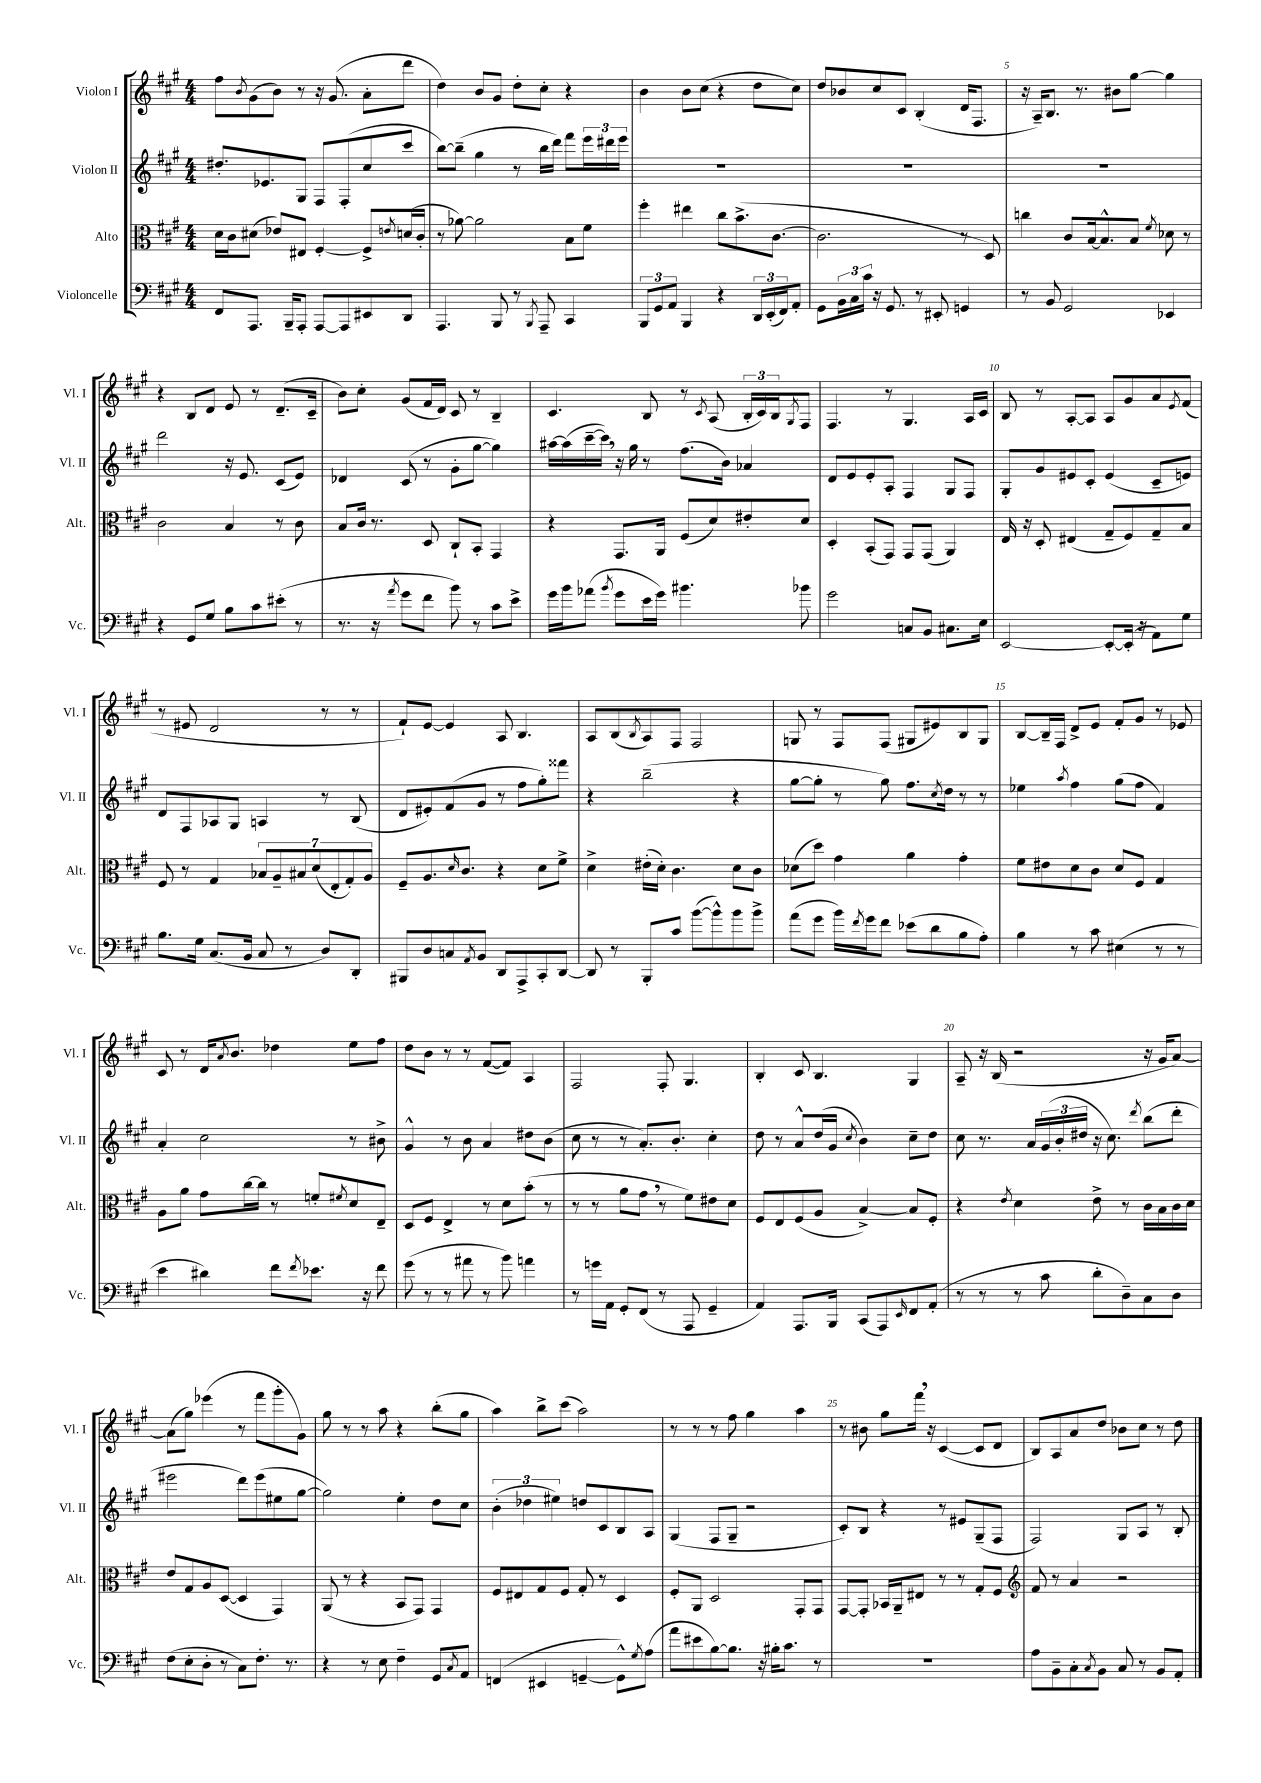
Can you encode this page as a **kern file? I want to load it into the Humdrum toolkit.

**kern	**kern	**kern	**kern
*part4	*part3	*part2	*part1
*staff4	*staff3	*staff2	*staff1
*I"Violoncelle	*I"Alto	*I"Violon II	*I"Violon I
*I'Vc.	*I'Alt.	*I'Vl. II	*I'Vl. I
*clefF4	*clefC3	*clefG2	*clefG2
*k[f#c#g#]	*k[f#c#g#]	*k[f#c#g#]	*k[f#c#g#]
*M4/4	*M4/4	*M4/4	*M4/4
=1	=1	=1	=1
8FF#/L	16d\LL	8.dd#X'/L	8ff#\L
.	16c#\J	.	.
.	.	.	8qb/
8.AAA/J	(8d#X\J	.	(8g#\
.	.	8.e-X/	.
.	8e-X/L)	.	8b\J)
16BBB~/KL	.	.	.
8AAA'/J	8E#X/J	8G#/J	8r
[8AAA/L	[4F#'/	8F#/L	16r
.	.	.	(8.g#/
8AAA/]	.	(8F#'/	.
8EE#X/	8F#^/L]	8cc#/	8a'\L
.	8qen/	.	.
8DD/J	(16dn/L	8ccc#/J	8ddd\J
.	16c#'/JJ	.	.
=2	=2	=2	=2
4.AAA/	8r	[8bb\L)	4dd\)
.	[8a-X\)	(8bb~\J]	.
.	2a-\]	4gg#\	8b/L
8BBB/	.	.	8g#/J
8r	.	8r	8dd'\L
8qBBB/	.	.	.
8AAA~/	.	16bb\LL	8cc#'\J
.	.	16ddd\JJ)	.
4CC#/	8B\L	8fff#\L	4r
.	8f#\J	24eee\L	.
.	.	24ddd#X\	.
.	.	24eee\JJ	.
=3	=3	=3	=3
12BBB/L	4ff#'\	1r	4b\
12GG#/	.	.	.
12AA/J	.	.	.
4BBB/	4ee#X\	.	8b\L
.	.	.	(8cc#\J
4r	8cc#\L	.	4r
.	(8.b^\	.	.
24DD/LL	.	.	8dd\L
(24EE'/	.	.	.
.	[8.c#\J	.	.
24FF#/J)	.	.	.
8AA'/J	.	.	8cc#\J)
=4	=4	=4	=4
8GG#\L	2.c#\]	1r	8dd/L
24BB\L	.	.	8b-X/
24C#\	.	.	.
24c#\JJ	.	.	.
16r	.	.	8cc#/
8.GG#/	.	.	.
.	.	.	8c#/J
8r	.	.	(4B'/
8EE#X'/	.	.	.
4GGn/	8r	.	16d/KL
.	.	.	8.F#/J
.	8D/)	.	.
=5	=5	=5	=5
8r	4ccn\	1r	16r
.	.	.	16A~/KL)
8BB/	.	.	8.B/J
2GG#/	8c#/L	.	.
.	.	.	8.r
.	[16B/k	.	.
.	8.B^^/]	.	.
.	.	.	8b#X\L
.	8B/J	.	[8gg#\J
.	8qf#/	.	.
4EE-X/	8d-X\	.	4gg#\]
.	8r	.	.
!!LO:LB:g=z
=6	=6	=6	=6
4r	2c#\	2ddd\	4r
8GG#/L	.	.	8B/L
8G#/J	.	.	8d/J
8B\L	4B/	16r	8e/
.	.	8.e/	.
8c#\	.	.	8r
(8e#X'\J	8r	(8c#/L	(8.d~/L
8r	8c#\	8e/J)	.
.	.	.	16c#~/Jk
=7	=7	=7	=7
8.r	8B/L	4d-X/	8b\L)
.	16c#/Jk	.	8cc#'\J
16r	8.r	.	.
8qa/	.	.	.
8g#\L	.	(8c#/	(8g#/L
8f#\J	8D/	8r	16f#/L
.	.	.	16d/JJ)
8b\)	8C#`/L	8g#'\L	8c#/
8r	8BB'/J	[8gg#\J	8r
8c#\L	4GG#/	4gg#\])	4B~/
8e^\J	.	.	.
=8	=8	=8	=8
16g#\LL	4r	[16aa#X\LL	4.c#/
16b\J	.	(16aa#\]	.
(8a-X\J	.	[16ccc#~\	.
.	.	16ccc#,\JJ])	.
8qb/	.	.	.
8g#\L	8.GG#/L	16r	.
.	.	16gg#\	.
16e\L	.	8r	8B/
16g#\JJ)	16AA/Jk	.	.
4.b#X\	(8F#/L	(8.ff#\L	8r
.	.	.	8qc#/
.	8d/)	.	(8A/
.	.	16b\Jk)	.
.	8e#X'/	4a-X/	24B'/LL
.	.	.	24c#/)
.	.	.	24B/J
.	.	.	8qG#/
8b-X\	8d/J	.	8F#/J
=9	=9	=9	=9
2g#\	4D'/	8d/L	4.F#/
.	.	8e/	.
.	(8BB'/L	8e'/	.
.	8GG#/J)	8A'/J	8r
8Cn/L	8GG#/L	4F#/	4.G#/
8BB/J	(8GG#/J	.	.
8.C#X\L	4AA/)	8G#/L	.
.	.	8F#/J	16A/LL
16E\Jk	.	.	16c#/JJ
=10	=10	=10	=10
[2EE/	16E/	8G#'/L	8B/
.	16r	.	.
.	8D'/	8g#/	8r
.	(4E#X/	8e#X/	[8A'/L
.	.	8c#'/J	8A/J]
8EE'/L_	8G#~/L	(4e#/	8A/L
(16EE'/Jk]	8F#/)	.	8g#/
16r	.	.	.
8AA\L)	8G#~/	8c#~/L	8a/
.	.	.	8qe/
8G#\J	8B/J	8en/J)	(8f#/J
!!LO:LB:g=z
=11	=11	=11	=11
8.B\L	8F#/	8d/L	8r
.	8r	8F#/	8e#X/
16G#\Jk	.	.	.
(8.C#/L	4G#/	8A-X/	2d/
.	.	8G#/J	.
16BB/Jk	.	.	.
8C#/	14B-X/L	4An/	.
.	14A~/	.	.
8r	.	.	.
.	14B#X/	.	.
.	(14d/	.	.
8D/L)	.	8r	8r
.	14E'/	.	.
.	14G#'/)	.	.
8DD'/J	.	(8B/	8r
.	14A/J	.	.
=12	=12	=12	=12
8BBB#X/L	8F#~/L	8d/L	8f#`/L)
8D/	8.A/	8e#X'/)	[8e/J
8Cn/	.	(8f#/	4e/]
.	16qqd/	.	.
.	8.c#/J	.	.
8qAA/	.	.	.
8BB/J	.	8g#/J	.
8DD/L	4r	8r	8A/
8AAA^/	.	8ff#\L	4.B/
8CC#'/	8d\L	8gg#'\)	.
[8DD/J	8f#^\J	8fff##X\J	.
=13	=13	=13	=13
8DD/]	4d^\	4r	8A/L
8r	.	.	(8B/
.	.	.	8qB/
8BBB'/L	(16e#X'\LL	(2bb~\	8A/)
.	16d'\JJ)	.	.
8c#/J	4.c#\	.	8F#/J
([8b\L	.	.	2F#/
8b^^\])	.	.	.
8b\	8d\L	4r	.
8b^\J	8c#\J	.	.
=14	=14	=14	=14
(8a\L	(8d-X\L	[8gg#\L	8Gn/
8g#\J	8dd\J)	8gg#'\J]	8r
16b\LL)	4g#\	8r	8F#/L
8qf#/	.	.	.
16g#\J	.	.	.
8f#\J	.	8gg#\)	(8F#/J
(8e-X\L	4a\	8.ff#\L	8G#X/L
8d\	.	.	8e#X/)
.	.	8qcc#/	.
.	.	16dd\Jk	.
8B\	4g#'\	8r	8B/
8A'\J)	.	8r	8G#/J
=15	=15	=15	=15
4B\	8f#\L	4ee-X\	[8B/L
.	8e#X\	.	16B~/L]
.	.	.	16F#/JJ
.	.	8qaa/	.
8r	8d\	4ff#\	8d^/L
8c#\	8c#\J	.	8e/J
(4E#X\	8d/L	(8gg#\L	8f#'/L
.	8F#/J	8ff#\J	8g#/J
8r	4G#/	4f#/)	8r
8r	.	.	8e-X/
!!LO:LB:g=z
=16	=16	=16	=16
4e\	8A\L	4a'/	8c#/
.	8a\J	.	8r
4d#X\)	8g#\L	2cc#\	16d/KL
.	.	.	8qa/
.	.	.	8.b/J
.	[16cc#\L	.	.
.	16cc#\JJ]	.	.
8f#\L	8r	.	4dd-X\
8qf#/	.	.	.
8.e-X\J	8fn'/L	.	.
.	8qf#X/	.	.
.	8d/	8r	8ee\L
16r	.	.	.
8f#\	8E~/J	8b#X^\	8ff#\J
=17	=17	=17	=17
(8g#\	8D/L	4g#^^/	8dd\L
8r	8F#/J	.	8b\J
8r	4E^/	8r	8r
8a#X\	.	8b\	8r
8r	8r	4a/	([8f#/L
8b\)	8d\L	.	8f#/J])
4an\	(8b'\J	8dd#X\L	4A/
.	8r	(8b\J	.
=18	=18	=18	=18
8r	8r	8cc#\	2F#/
16gn\LL	8r	8r	.
16AA\JJ	.	.	.
8GG#'/L	8a\L	8r	.
(8FF#/J	8g#,\J	8.a'/L)	.
8r	8r	.	8F#'/
.	.	8.b'/J	.
8AAA/	8f#\L)	.	4.G#/
4GG#~/	8e#X\	4cc#'\	.
.	8d\J	.	.
=19	=19	=19	=19
4AA/)	8F#/L	8dd\	4B'/
.	8E/	8r	.
8.AAA/L	(8F#/	8a^^/L	8c#/
.	8A/J	(16dd/L	4.B/
16BBB/Jk	.	16g#/JJ	.
.	.	8qcc#/	.
(8CC#/L	[4B^/)	4b\)	.
8AAA/)	.	.	.
16qqEE/	.	.	.
8FF#/	8B/L]	8cc#~\L	4G#/
(8AA'/J	8F#'/J	8dd\J	.
=20	=20	=20	=20
8r	4r	8cc#\	8A~/
8r	.	8.r	16r
.	.	.	(16B/
.	8qe/	.	.
8r	4d\	.	2r
.	.	16a/LL	.
8c#\	.	(24g#/	.
.	.	24b'/	.
.	.	24dd#X/JJ	.
8d'\L	8e^\	16r	.
.	.	8.cc#\)	.
8D~\)	8r	.	.
.	.	8qddd/	.
8C#\	16c#\LL	(8bb\L	16r
.	16B\	.	16g#/KL
8D\J	16c#\	8ddd'\J	[8a/J)
.	16d\JJ	.	.
!!LO:LB:g=z
=21	=21	=21	=21
(8F#\L	8e/L	2eee#X\	(8a\L]
8E'\	8G#/	.	8gg#\J)
8D'\J	8A/	.	(4eee-X\
8r	([8D/J	.	.
8C#\L)	4D/]	8ddd\L)	8r
8.F#'\J	.	(8eee#\	8fff#\L
.	4GG#/)	8ee#X\	8ggg#'\
8.r	.	.	.
.	.	[8gg#\J	8g#\J)
=22	=22	=22	=22
4r	(8AA/	2gg#\])	8gg#\
.	8r	.	8r
8r	4r	.	8r
8E\	.	.	8aa\
4F#~\	8BB/L	4ee'\	4r
.	8GG#/J)	.	.
8GG#/L	4GG#/	8dd\L	(8bb'\L
8qC#/	.	.	.
8AA/J	.	8cc#\J	8gg#\J
=23	=23	=23	=23
(4FFn/	8F#/L	(6b'\	4aa\)
.	8E#X/	.	.
.	.	6dd-X\	.
4EE#X/	8G#/	.	8bb^\L
.	.	6ee#X\)	.
.	8F#/J	.	(8ccc#\J
[4GGn~/	8G#'/	8ddn/L	2aa\)
.	8r	8c#/	.
8GG^^\L])	4D/	8B/	.
8qG#/	.	.	.
(8A\J	.	8A/J	.
=24	=24	=24	=24
8a\L	8F#'/L	(4G#/	8r
8e#X\	8AA/J	.	8r
[8B\)	2D/	8F#/L	8r
8.B\J]	.	8G#~/J	8ff#\
.	.	2r	4gg#\
16r	.	.	.
16B#X'\KL	.	.	.
8.c#\J	.	.	.
.	8GG#'/L	.	4aa\
8r	8GG#/J	.	.
=25	=25	=25	=25
1r	[8GG#/L	8c#'/L)	8r
.	8GG#'/J]	8B/J	8b#X\
.	16BB-X/LL	4r	8gg#\L
.	16AA~/J	.	.
.	8E#X/J	.	16fff#,\Jk
.	.	.	16r
.	8r	8r	([4c#/
.	8r	8e#X/L	.
.	8G#'/L	(8G#~/	8c#/L]
.	8F#/J	8F#/J	8d/J
=26	=26	=26	=26
*	*clefG2	*	*
8A\L	8f#/	2F#/)	8B/L)
8BB~\	8r	.	8A/
8C#'\	4a/	.	8a/
8qC#/	.	.	.
8BB\J	.	.	8dd/J
8C#/	2r	8G#/L	8b-X\L
8r	.	8A/J	8cc#\J
8BB/L	.	8r	8r
8AA'/J	.	8B'/	8dd\
==	==	==	==
*-	*-	*-	*-
